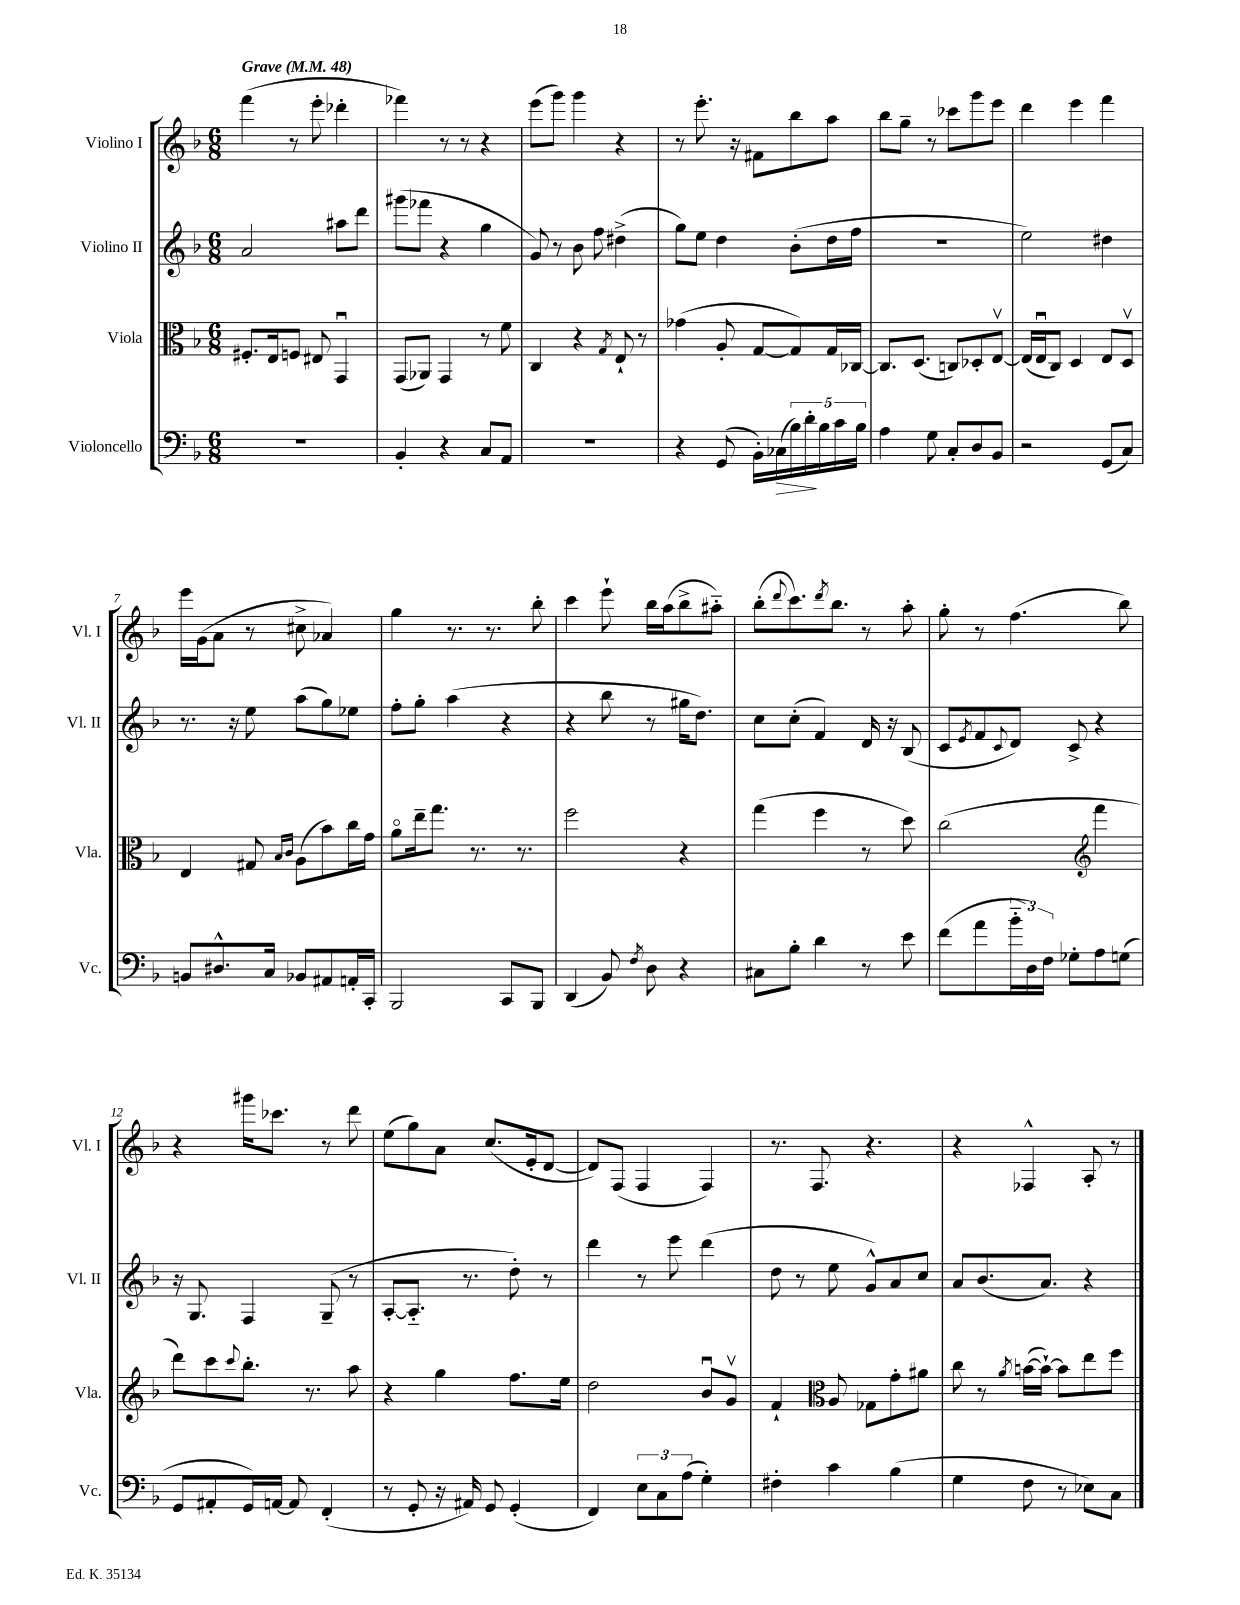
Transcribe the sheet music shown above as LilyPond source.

<<
\new StaffGroup <<
\new Staff = "s0" \with { instrumentName = "Violino I" shortInstrumentName = "Vl. I" } {
    \clef treble \key f \major \numericTimeSignature \time 6/8 \tempo "Grave" 4 = 48
    f'''4( r8 e'''8-. des'''4-. |
    fes'''4) r8 r8 r4 |
    e'''8( g'''8) g'''4 r4 |
    r8 e'''8.-. r16 fis'8 bes''8 a''8 |
    bes''8 g''8-- r8 ces'''8 g'''8 e'''8 |
    d'''4 e'''4 f'''4 |
    e'''16 g'16( a'8 r8 cis''8-> aes'4) |
    g''4 r8. r8. bes''8-. |
    c'''4 e'''8-! bes''16 a''16( bes''8-> ais''8-_) |
    bes''8-.( \appoggiatura { d'''8 } c'''8.) \acciaccatura { d'''8 } bes''8. r8 a''8-. |
    g''8-. r8 f''4.( bes''8) |
    r4 gis'''16 ces'''8. r8 d'''8 |
    e''8( g''8) a'8 c''8.( e'16-. d'8~ |
    d'8) f8( f4 f4) |
    r8. f8. r4. |
    r4 fes4-^ a8-. r8 \bar "|." |
}
\new Staff = "s1" \with { instrumentName = "Violino II" shortInstrumentName = "Vl. II" } {
    \clef treble \key f \major \numericTimeSignature \time 6/8
    a'2 ais''8 d'''8 |
    gis'''8( fes'''8 r4 g''4 |
    g'8) r8 bes'8 f''8 dis''4->( |
    g''8) e''8 d''4 bes'8-.( d''16 f''16 |
    R2. |
    e''2) dis''4 |
    r8. r16 e''8 a''8( g''8) ees''8 |
    f''8-. g''8-. a''4( r4 |
    r4 bes''8 r8 gis''16 d''8.) |
    c''8 c''8-.( f'4) d'16 r16 bes8( |
    c'8 \acciaccatura { e'8 } f'8 \appoggiatura { c'8 } d'8) c'8-> r4 |
    r16 g8. f4 g8--( r8 |
    a8~-. a8.-_ r8. d''8-.) r8 |
    d'''4 r8 e'''8 d'''4( |
    d''8 r8 e''8 g'8-^) a'8 c''8 |
    a'8 bes'8.( a'8.) r4 \bar "|." |
}
\new Staff = "s2" \with { instrumentName = "Viola" shortInstrumentName = "Vla." } {
    \clef alto \key f \major \numericTimeSignature \time 6/8
    fis8.-. e16 f8 eis8 g,4\downbow |
    g,8( aes,8) g,4 r8 f'8 |
    c4 r4 \acciaccatura { g8 } e8-! r8 |
    ges'4( a8-. g8~ g8) g16 ces16~ |
    ces8. d8.( c8) des8-. e8~\upbow |
    e16( e16\downbow c8) d4 e8 d8\upbow |
    e4 gis8 \grace { bes16 c'16 } a8( bes'8) c''16 g'16 |
    a'8\flageolet e''16-- g''8. r8. r8. |
    f''2 r4 |
    g''4( f''4 r8 d''8) |
    c''2( \clef treble f'''4 |
    d'''8) c'''8 \appoggiatura { c'''8 } bes''8.-. r8. a''8 |
    r4 g''4 f''8. e''16 |
    d''2 bes'8\downbow g'8\upbow |
    f'4-! \clef alto a8 ges8 g'8-. ais'8 |
    c''8 r8 \acciaccatura { a'8 } b'16~( b'16~-!) b'8 e''8 f''8 \bar "|." |
}
\new Staff = "s3" \with { instrumentName = "Violoncello" shortInstrumentName = "Vc." } {
    \clef bass \key f \major \numericTimeSignature \time 6/8
    R2. |
    bes,4-. r4 c8 a,8 |
    R2. |
    r4 g,8( bes,16-.) ces16\>( \tuplet 5/4 { bes16) d'16-.\! bes16 c'16 bes16 } |
    a4 g8 c8-. d8 bes,8 |
    r2 g,8( c8) |
    b,8 dis8.-^ c16 bes,8 ais,8 a,16-. c,16-. |
    bes,,2 c,8 bes,,8 |
    d,4( bes,8) \acciaccatura { f8 } d8 r4 |
    cis8 bes8-. d'4 r8 e'8 |
    f'8( a'8 \tuplet 3/2 { bes'16-_ d16) f16 } ges8-. a8 g8( |
    g,8 ais,8-. g,16) a,16~ a,8 f,4-.( |
    r8 g,8-. r16 ais,16) g,8 g,4-.( |
    f,4) \tuplet 3/2 { e8 c8 a8( } g4-.) |
    fis4-. c'4 bes4( |
    g4 f8 r8 ees8) c8 \bar "|." |
}
>>
>>
